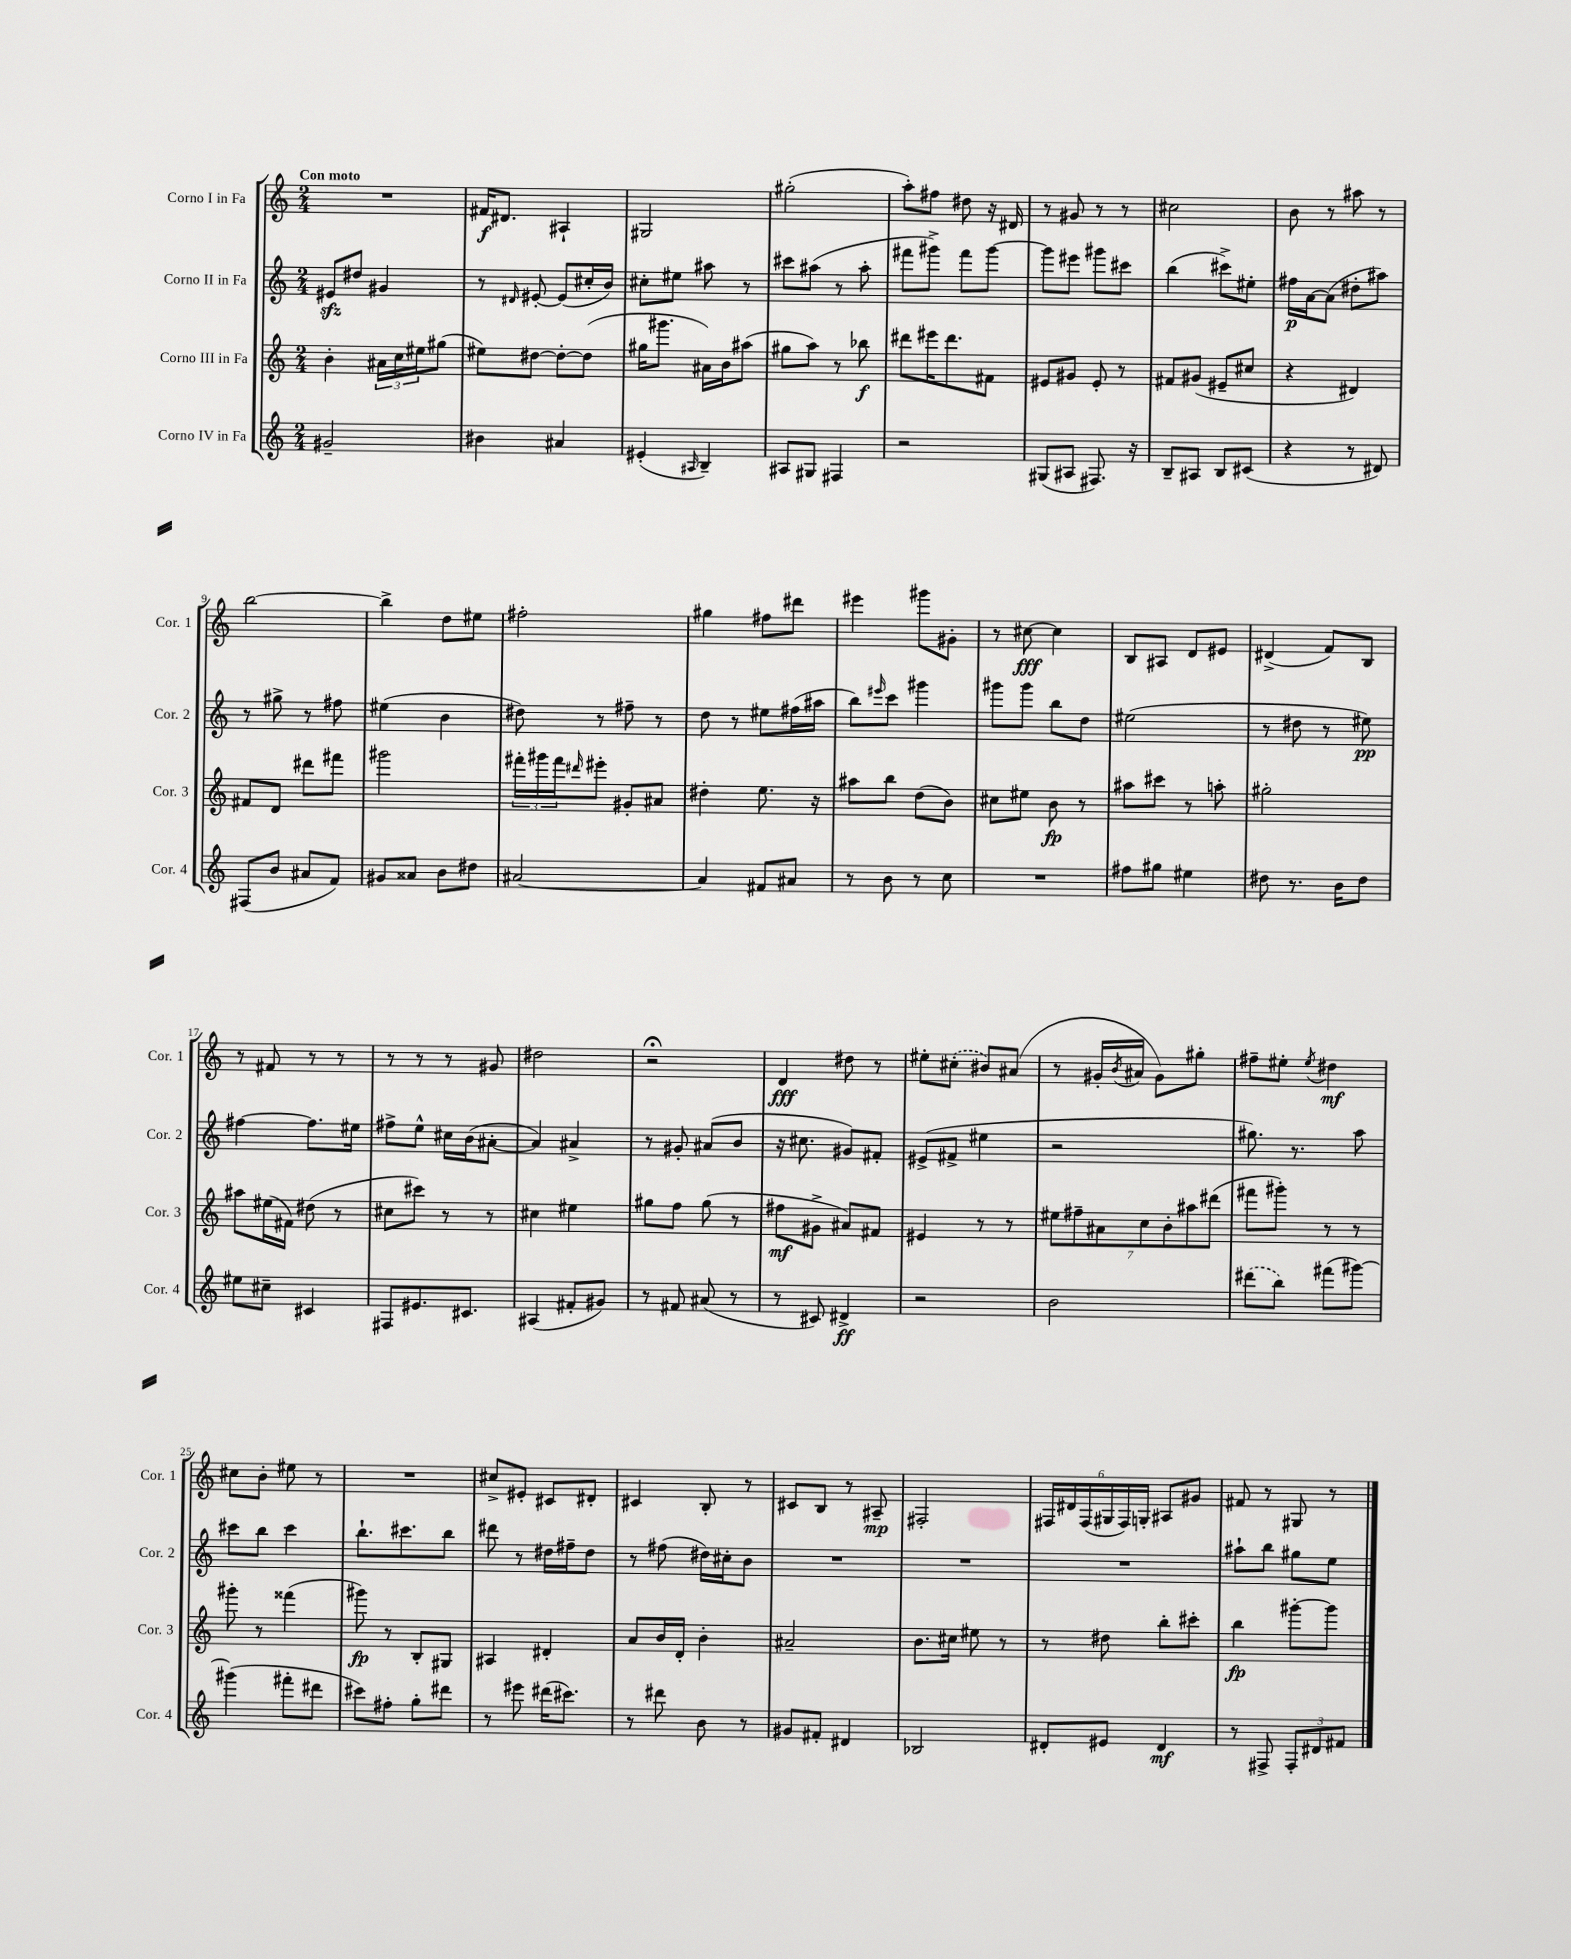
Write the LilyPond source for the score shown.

<<
\new StaffGroup <<
\new Staff = "s0" \with { instrumentName = "Corno I in Fa" shortInstrumentName = "Cor. 1" } {
    \clef treble \key c \major \numericTimeSignature \time 2/4 \tempo "Con moto"
    R2 |
    fis'16\f dis'8. ais4-! |
    gis2 |
    gis''2-.( |
    a''8-.) fis''8 dis''8 r16 dis'16 |
    r8 gis'8 r8 r8 |
    cis''2 |
    b'8 r8 ais''8 r8 |
    b''2~ |
    b''4-> d''8 eis''8 |
    fis''2-. |
    gis''4 fis''8 dis'''8 |
    eis'''4 gis'''8 gis'8-. |
    r8 cis''8~\fff cis''4 |
    b8 ais8 d'8 eis'8 |
    dis'4->( f'8) b8 |
    r8 fis'8 r8 r8 |
    r8 r8 r8 gis'8 |
    dis''2 |
    r2\fermata |
    d'4\fff dis''8 r8 |
    eis''8-. \once \slurDashed cis''8-.( bis'8) ais'8( |
    r8 gis'16-. \acciaccatura { b'8 } ais'16 gis'8) gis''8-. |
    fis''8-- eis''8-. \acciaccatura { eis''8 } dis''4\mf |
    cis''8 b'8-. eis''8 r8 |
    R2 |
    cis''8-> eis'8-. cis'8 dis'8-. |
    cis'4 b8-. r8 |
    cis'8 b8 r8 ais8--\mp |
    fis2-. |
    \tuplet 6/4 { fis16 dis'16 fis16( gis16 fis16) g16-. } ais8 gis'8 |
    fis'8 r8 gis8 r8 \bar "|." |
}
\new Staff = "s1" \with { instrumentName = "Corno II in Fa" shortInstrumentName = "Cor. 2" } {
    \clef treble \key c \major \numericTimeSignature \time 2/4
    eis'8\sfz dis''8 gis'4 |
    r8 \grace { dis'16 } eis'8~-. eis'8( cis''16-. b'16) |
    cis''8-. eis''8 ais''8 r8 |
    cis'''8 ais''8( r8 ais''8-. |
    fis'''8 gis'''8->) fis'''8 gis'''8~ |
    gis'''8 eis'''8 gis'''8 cis'''8 |
    b''4( cis'''8->) eis''8-. |
    fis''16\p a'16~ a'8( dis''8-. ais''8) |
    r8 gis''8-> r8 fis''8 |
    eis''4( b'4 |
    dis''8) r8 fis''8-- r8 |
    d''8 r8 eis''8 fis''16( ais''16 |
    b''8) \grace { eis'''16 } c'''8 gis'''4 |
    gis'''8 gis'''8 b''8 d''8 |
    eis''2( |
    r8 dis''8 r8 eis''8\pp) |
    fis''4~ fis''8. eis''16 |
    fis''8-> e''8-^ cis''16 b'16( ais'8~-. |
    ais'4) ais'4-> |
    r8 gis'8-. ais'8( b'8 |
    r16 cis''8. gis'8) fis'8-. |
    eis'8->( fis'8-> eis''4 |
    r2 |
    gis''8.) r8. a''8 |
    cis'''8 b''8 cis'''4 |
    b''8.-! cis'''8. b''8 |
    dis'''8 r8 dis''16 fis''16-- dis''8 |
    r8 fis''8( dis''16) cis''16-. b'8 |
    R2 |
    R2 |
    R2 |
    ais''8-! b''8 gis''8 e''8 \bar "|." |
}
\new Staff = "s2" \with { instrumentName = "Corno III in Fa" shortInstrumentName = "Cor. 3" } {
    \clef treble \key c \major \numericTimeSignature \time 2/4
    b'4-. \tuplet 3/2 { ais'16 c''16 eis''16 } gis''8( |
    eis''8) dis''8~ dis''8~-. dis''8( |
    gis''16 gis'''8. ais'16) b'16 ais''8( |
    gis''8 a''8) r8 bes''8\f |
    dis'''8 eis'''16 dis'''8. fis'8 |
    eis'8 gis'8 eis'8-. r8 |
    fis'8 gis'8( eis'8-- cis''8 |
    r4 dis'4) |
    fis'8 d'8 dis'''8 fis'''8 |
    gis'''2 |
    \tuplet 3/2 { fis'''16-. gis'''16 fis'''16 } \grace { dis'''16 } eis'''8-. gis'8-. ais'8 |
    dis''4-. e''8. r16 |
    ais''8 b''8 d''8( b'8) |
    cis''8 eis''8 b'8\fp r8 |
    ais''8 cis'''8 r8 a''8-. |
    gis''2-. |
    ais''8 eis''16( fis'16) dis''8( r8 |
    cis''8 cis'''8) r8 r8 |
    cis''4 eis''4 |
    gis''8 f''8 gis''8( r8 |
    fis''8\mf gis'8-> ais'8) fis'8 |
    eis'4 r8 r8 |
    \tuplet 7/4 { eis''8 fis''8-- ais'8 c''8 b'8-. ais''8 dis'''8( } |
    fis'''8 gis'''8-.) r8 r8 |
    gis'''8-. r8 fisis'''4( |
    gis'''8\fp) r8 b8-. gis8 |
    ais4 dis'4-. |
    a'8 b'16 d'16-. b'4-. |
    ais'2-- |
    b'8. cis''16 eis''8 r8 |
    r8 dis''8 b''8-. cis'''8-. |
    b''4\fp gis'''8~-. gis'''8 \bar "|." |
}
\new Staff = "s3" \with { instrumentName = "Corno IV in Fa" shortInstrumentName = "Cor. 4" } {
    \clef treble \key c \major \numericTimeSignature \time 2/4
    gis'2-- |
    bis'4 ais'4 |
    eis'4-.( \grace { ais16 } b4--) |
    ais8 gis8 fis4 |
    r2 |
    gis8( ais8 fis8.) r16 |
    b8-- ais8 b8 cis'8( |
    r4 r8 dis'8) |
    fis8( b'8 ais'8 f'8) |
    gis'8 aisis'8 b'8 dis''8 |
    ais'2~ |
    ais'4 fis'8 ais'8 |
    r8 b'8 r8 c''8 |
    R2 |
    fis''8 gis''8 eis''4 |
    dis''8 r8. b'16 dis''8 |
    eis''8 cis''8-- cis'4 |
    fis8 eis'8. cis'8. |
    ais4( fis'8-. gis'8) |
    r8 fis'8 ais'8( r8 |
    r8 cis'8) dis'4->\ff |
    r2 |
    b'2 |
    \once \slurDashed dis'''8( b''8) fis'''8( gis'''8~) |
    gis'''4( fis'''8-. dis'''8 |
    cis'''8) fis''8-. g''8-. dis'''8 |
    r8 eis'''8 dis'''16( cis'''8.) |
    r8 dis'''8 b'8 r8 |
    gis'8 fis'8-. dis'4 |
    bes2 |
    dis'8-. eis'8 dis'4\mf |
    r8 fis8-> \tuplet 3/2 { fis8-. dis'8 fis'8 } \bar "|." |
}
>>
>>
